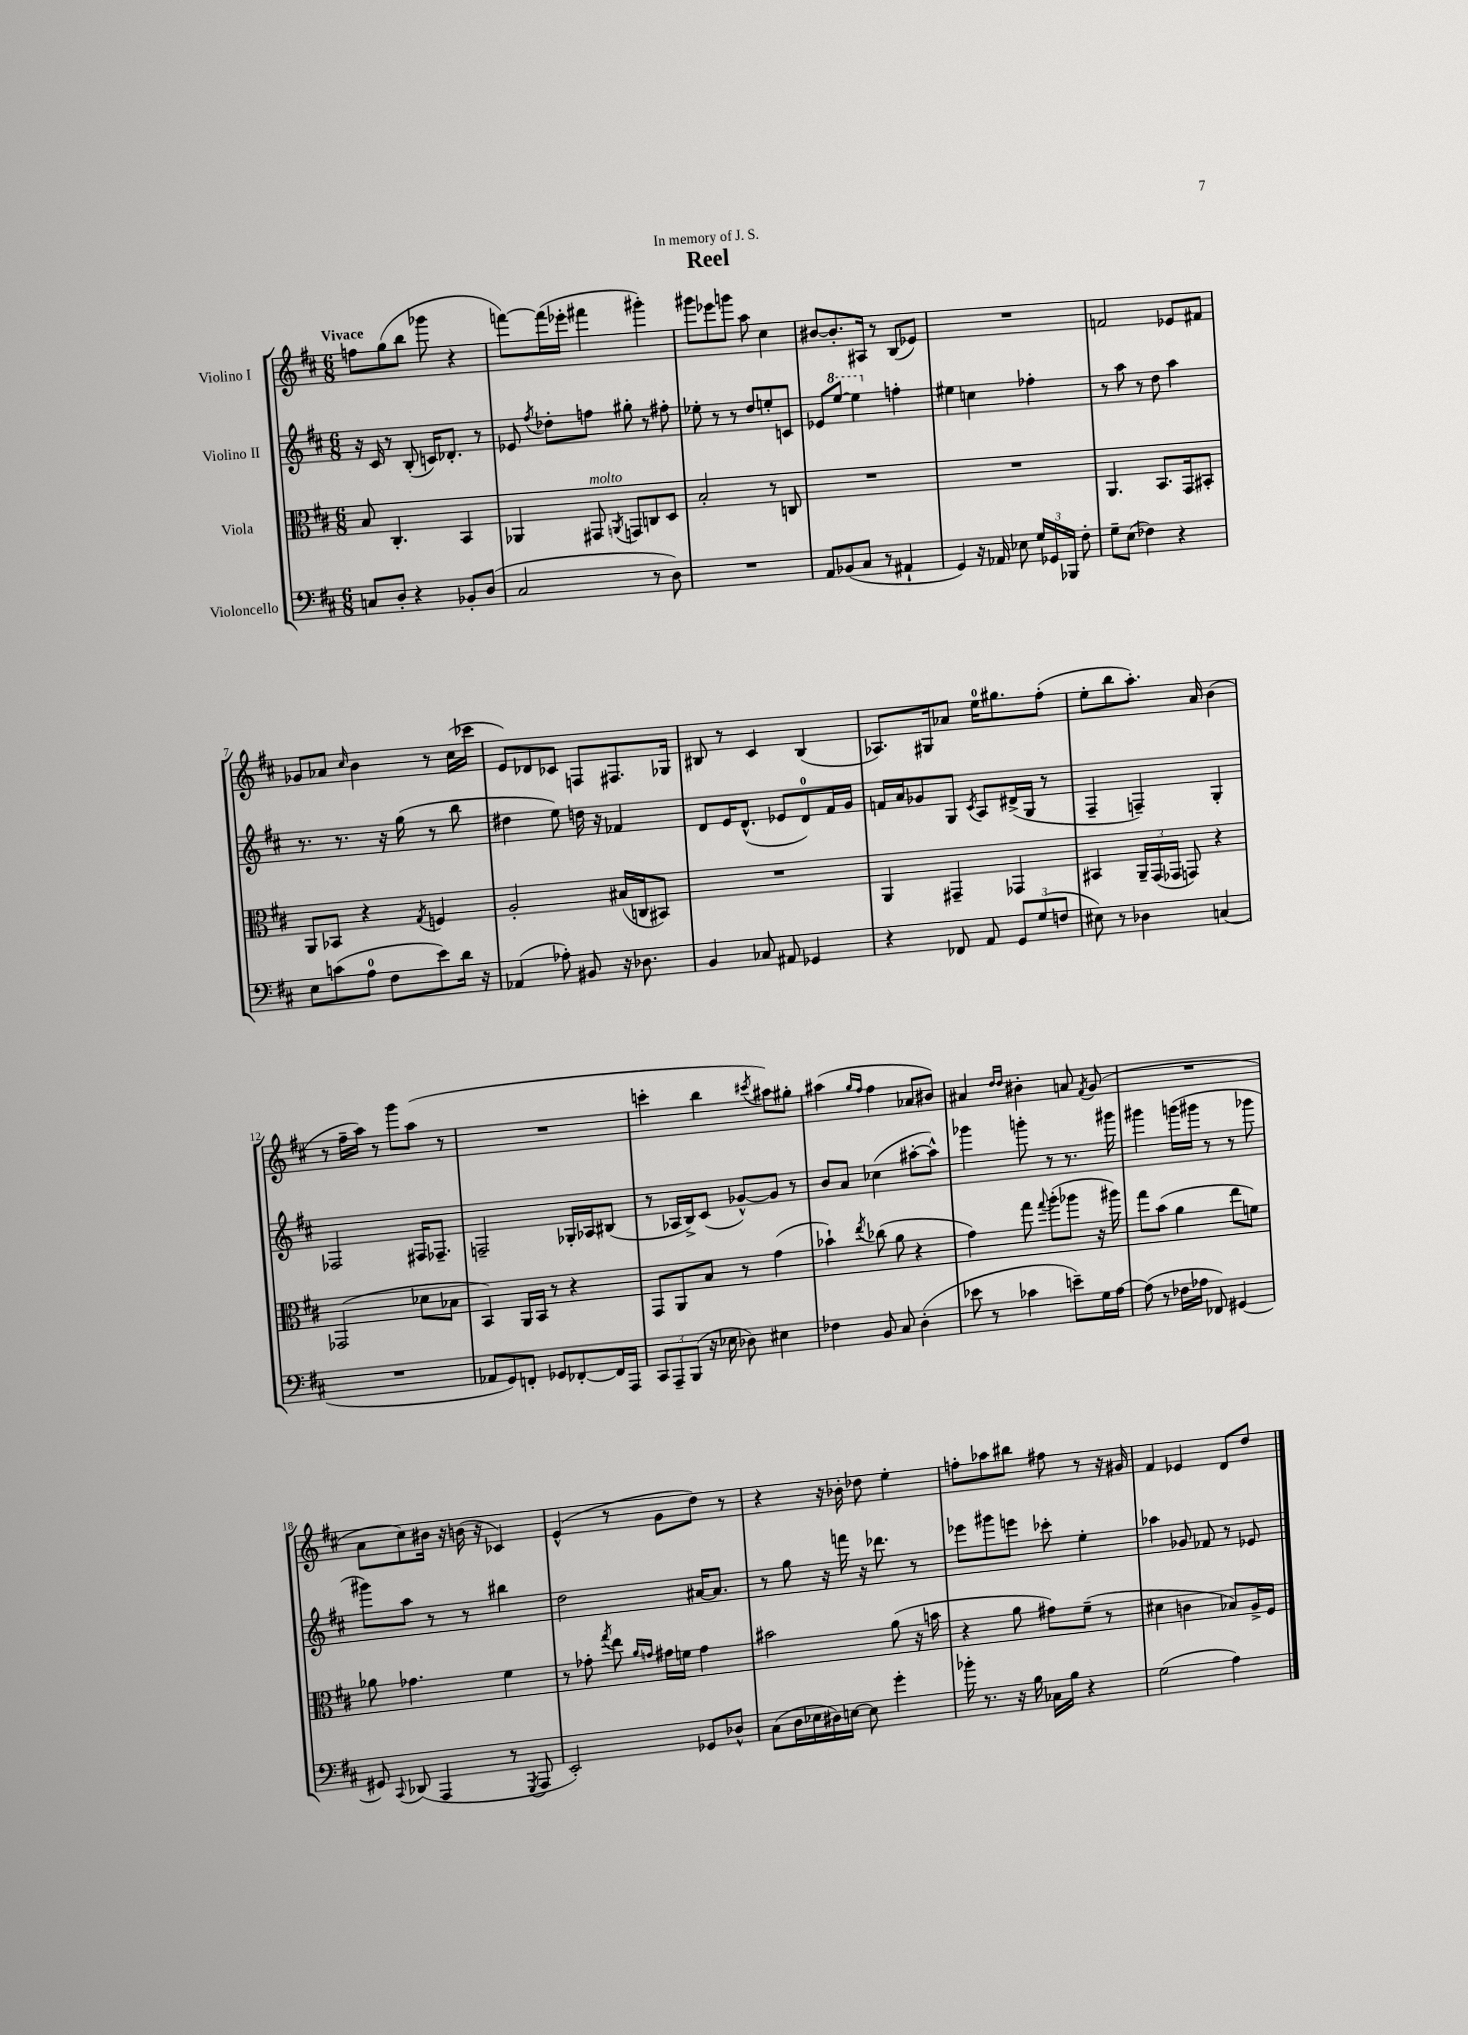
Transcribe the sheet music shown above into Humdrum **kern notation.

**kern	**kern	**kern	**kern
*part4	*part3	*part2	*part1
*staff4	*staff3	*staff2	*staff1
*I"Violoncello	*I"Viola	*I"Violino II	*I"Violino I
*clefF4	*clefC3	*clefG2	*clefG2
*k[f#c#]	*k[f#c#]	*k[f#c#]	*k[f#c#]
*M6/8	*M6/8	*M6/8	*M6/8
=1	=1	=1	=1
!	!	!	!LO:TX:a:B:t=Vivace
8Cn/L	8B/	16r	8ffn\L
.	.	16c#/	.
8D'/J	4.C#'/	8r	(8gg\
4r	.	(8B'/	8bb\J
.	.	16cn/KL)	8ggg-X\
.	.	8.d-X'/J	.
8BB-X'/L	4BB/	.	4r
(8D/J	.	8r	.
=2	=2	=2	=2
2C#/	4AA-X/	8e-X/	[8fffn\L)
.	.	8qff#/	.
.	.	8dd-X'\L	(16fff\L]
.	.	.	16eee-X'\JJ
!	!LO:TX:a:i:t=molto	!	!
.	8GG#X/	8ffn\J	4fff#X\
.	8qAAn/	.	.
.	8GGn/L	8gg#X'\	.
8r	8Cn/	8r	4ggg#X'\)
8D\)	8D/J	8ff#X'\	.
=3	=3	=3	=3
2.r	2B'/	8ee-X'\	8ggg#X\L
.	.	8r	8eee-X\
.	.	8r	8gggn\J
.	.	8dd/L	8aa\
.	8r	8een'/	4cc#\
.	8Cn/	8cn/J	.
=4	=4	=4	=4
8AA/L	2.r	8e-X/L	[8b#X/L
*	*	*8va	*
(8BB-X/	.	[8eee/J	8.b#'/]
8C#/J	.	4eee\]	.
.	.	.	16A#X/Jk
8r	.	.	8r
*	*	*X8va	*
4AA#X`/	.	4ffn'\	(8B/L
.	.	.	8e-X/J)
=5	=5	=5	=5
4GG/)	2.r	4ee#X\	2.r
16r	.	4ccn\	.
16AA-X/	.	.	.
8E-X\	.	.	.
24G/LL	.	4ff-X'\	.
24GG-X/	.	.	.
24BBB-X/JJ	.	.	.
8F#'\	.	.	.
=6	=6	=6	=6
8G~\L	4.AA/	8r	2fn/
(8E\J	.	8aa\	.
4F-X\)	.	8r	.
.	8.BB/L	8dd\	.
4r	.	4aa\	8e-X/L
.	16GG/k	.	.
.	8BB#X'/J	.	8f#X/J
!!LO:LB:g=z
=7	=7	=7	=7
8E\L	8AA/L	8.r	8g-X/L
(8cn\	8BB-X/J	.	8a-X/J
.	.	8.r	.
.	.	.	16qqcc#/
8A\J	4r	.	4b\
8F#\L	.	16r	.
.	.	(16gg\	.
.	8qG/	.	.
8e\)	4Fn/	8r	8r
16d\Jk	.	8bb\	(16cc#\LL
16r	.	.	16ccc-X\JJ
=8	=8	=8	=8
(4AA-X/	2A'/	4dd#X\	8e/L)
.	.	.	8d-X/
8A-X'\)	.	8ee\)	8c-X/J
8BB#X/	.	16ddn\	8Fn/L
.	.	16r	.
16r	(16B#X/LL	4f-X/	8.F#X/
8.D-X\	16Cn/J	.	.
.	8BB#X/J)	.	.
.	.	.	16G-X/Jk
=9	=9	=9	=9
4BB/	2.r	8d/L	8B#X/
.	.	16e/K	8r
.	.	(8.d^^/J	.
8C-X/	.	.	4c#/
8AA#X/	.	8e-X/L	.
4GG-X/	.	8d/)	(4B#/
.	.	16f#/L	.
.	.	16g/JJ	.
=10	=10	=10	=10
4r	4AA/	16fn/LL	8.A-X/L)
.	.	16a/J	.
.	.	8g-X/	.
.	.	.	16G#X/k
8FF-X/	4GG#X~/	8G/J	8a-X/J
.	.	8qc#/	.
8AA/	.	8A/L	16ee\KL
.	.	.	8.gg#X\
12GG/L	4GG-X/	(16d#X^/L	.
.	.	16G/JJ	.
(12G/	.	.	.
.	.	8r	(8ff#'\J
12Fn/J	.	.	.
=11	=11	=11	=11
8E#X\)	4BB#X/	4F#~/	8ee'\L
8r	.	.	8bb\
4D-X\	24AA~/LL	4Fn~/)	8.aa'\J)
.	(24GG/	.	.
.	24GG-X/JJ	.	.
.	8GGn/)	.	.
.	.	.	16a/
(4Cn/	4r	4G'/	(4b\
!!LO:LB:g=z
=12	=12	=12	=12
2.r	(2GG-X/	2F-X/	8r
.	.	.	16ff#~\LL
.	.	.	16aa\JJ)
.	.	.	8r
.	.	.	8ggg\L
.	8d-X\L	16F#X/KL	(8aa\J
.	.	8.F-X~/J	.
.	8B-X\J	.	8r
=13	=13	=13	=13
8AA-X/L	4BB/)	2Fn~/	2.r
8GG/)	.	.	.
8FFn'/J	16AA/LL	.	.
.	16BB/JJ	.	.
8GG-X/L	8r	.	.
[8FF-X'/	4r	16G-X'/LL	.
.	.	16A-X/J	.
16FF-/L]	.	(8B#X/J	.
16AAA/JJ	.	.	.
=14	=14	=14	=14
12CC#/L	8GG/L	8r	4cccn'\
12AAA~/	.	.	.
.	8AA/	16A-X/LL	.
(12BBB/J	.	.	.
.	.	16B^/J)	.
16r	8B/J	(8c#/J	4bb\
16E-X\	.	.	.
8D-X\)	8r	[8g-X^^/L)	.
.	.	.	8qccc#X/
4E#X\	(4g\	8g-/J]	8aa#X\L)
.	.	8r	8gg#X'\J
=15	=15	=15	=15
4F-X\	4b-X`\)	8b/L	(4aa#X\
.	.	8a/J	.
.	.	.	16qqgg/LL
.	8qee/	.	16qqff#/JJ
8BB/	(8cc-X\	(4cc-X\	4ff#\
8C#/	8a\	.	.
(4D'\	4r	[8aa#X'\L	8a-X/L
.	.	8aa#^^\J])	8b#X/J)
=16	=16	=16	=16
8e-X\	4g\)	4ggg-X\	4a#X/
8r	.	.	.
.	.	.	16qqdd/LL
.	.	.	16qqdd/JJ
4c-X\	8gg\	8gggn'\	4b#X'\
.	8qqgg/	.	.
.	(8aa'\L	8r	.
8en~\L)	8aa-X\J	8.r	8an/
.	.	.	8qf#/
16G\L	16r	.	(8g/
[16A\JJ	16aa#X\)	16ggg#X\	.
=17	=17	=17	=17
(8A\]	8gg\L	4ggg#X\	2.r
8r	(8b\J	.	.
16F-X\LL	4a\	(16gggn\LL	.
16A-X\JJ	.	16ggg#X\JJ	.
8FF-X/)	.	8r	.
[4GG#X/	8ee\L	8r	.
.	8fn\J)	8ggg-X\	.
!!LO:LB:g=z
=18	=18	=18	=18
8GG#X/]	8a-X\	8ggg#X\L)	8a\L
8qqCC#/	.	.	.
(8DD-X/	4.g-X\	8aa\J	8cc#\)
4AAA/	.	8r	16b#X\Jk
.	.	.	16r
.	.	8r	(16bn\
.	.	.	16r
8r	4f#\	4bb#X\	4c-X/)
8qGGG/	.	.	.
8AAA/	.	.	.
=19	=19	=19	=19
2EE'/)	8r	2dd\	(4e^^/
.	8g-X'\	.	.
.	8qgg/	.	.
.	8ee\	.	8r
.	16qqa/LL	.	.
.	16qqgn/JJ	.	.
.	16g#X\LL	.	8g\L
.	16fn\JJ	.	.
8GG-X/L	4g#\	[16a#X/KL	8dd\J)
.	.	8.a#/J]	.
8D-X^^/J	.	.	8r
=20	=20	=20	=20
(8C#\L	2b#X\	8r	4r
16D\L	.	8gg\	.
16E-X\	.	.	.
16D#X\)	.	16r	16r
[16En\JJ	.	16fffn\	16b-X'\
8E\]	.	16r	8dd-X\
.	.	8.ddd-X\	.
4g'\	(8a\	.	4ee'\
.	16r	8r	.
.	16bn\	.	.
=21	=21	=21	=21
16b-X'\	4r	8eee-X\L	8ffn'\L
8.r	.	.	.
.	.	8ggg#X\	8aa-X\
16r	8a\	8eeen\J	8bb#X\J
16B\	.	.	.
16C-X\LL	8g#X\L)	8ccc-X'\	8ff#X\
16B\JJ	.	.	.
4r	(8f#~\J	4ee'\	8r
.	8r	.	16r
.	.	.	16g#X/
=22	=22	=22	=22
(2G\	4d#X\	4aa-X\	4f#/
.	4cn\	8g-X/	4e-X/
.	.	8f-X/	.
4A\)	8B-X/L)	8r	8d/L
.	16A^/L	8e-X/	8dd/J
.	16F#/JJ	.	.
==	==	==	==
*-	*-	*-	*-
